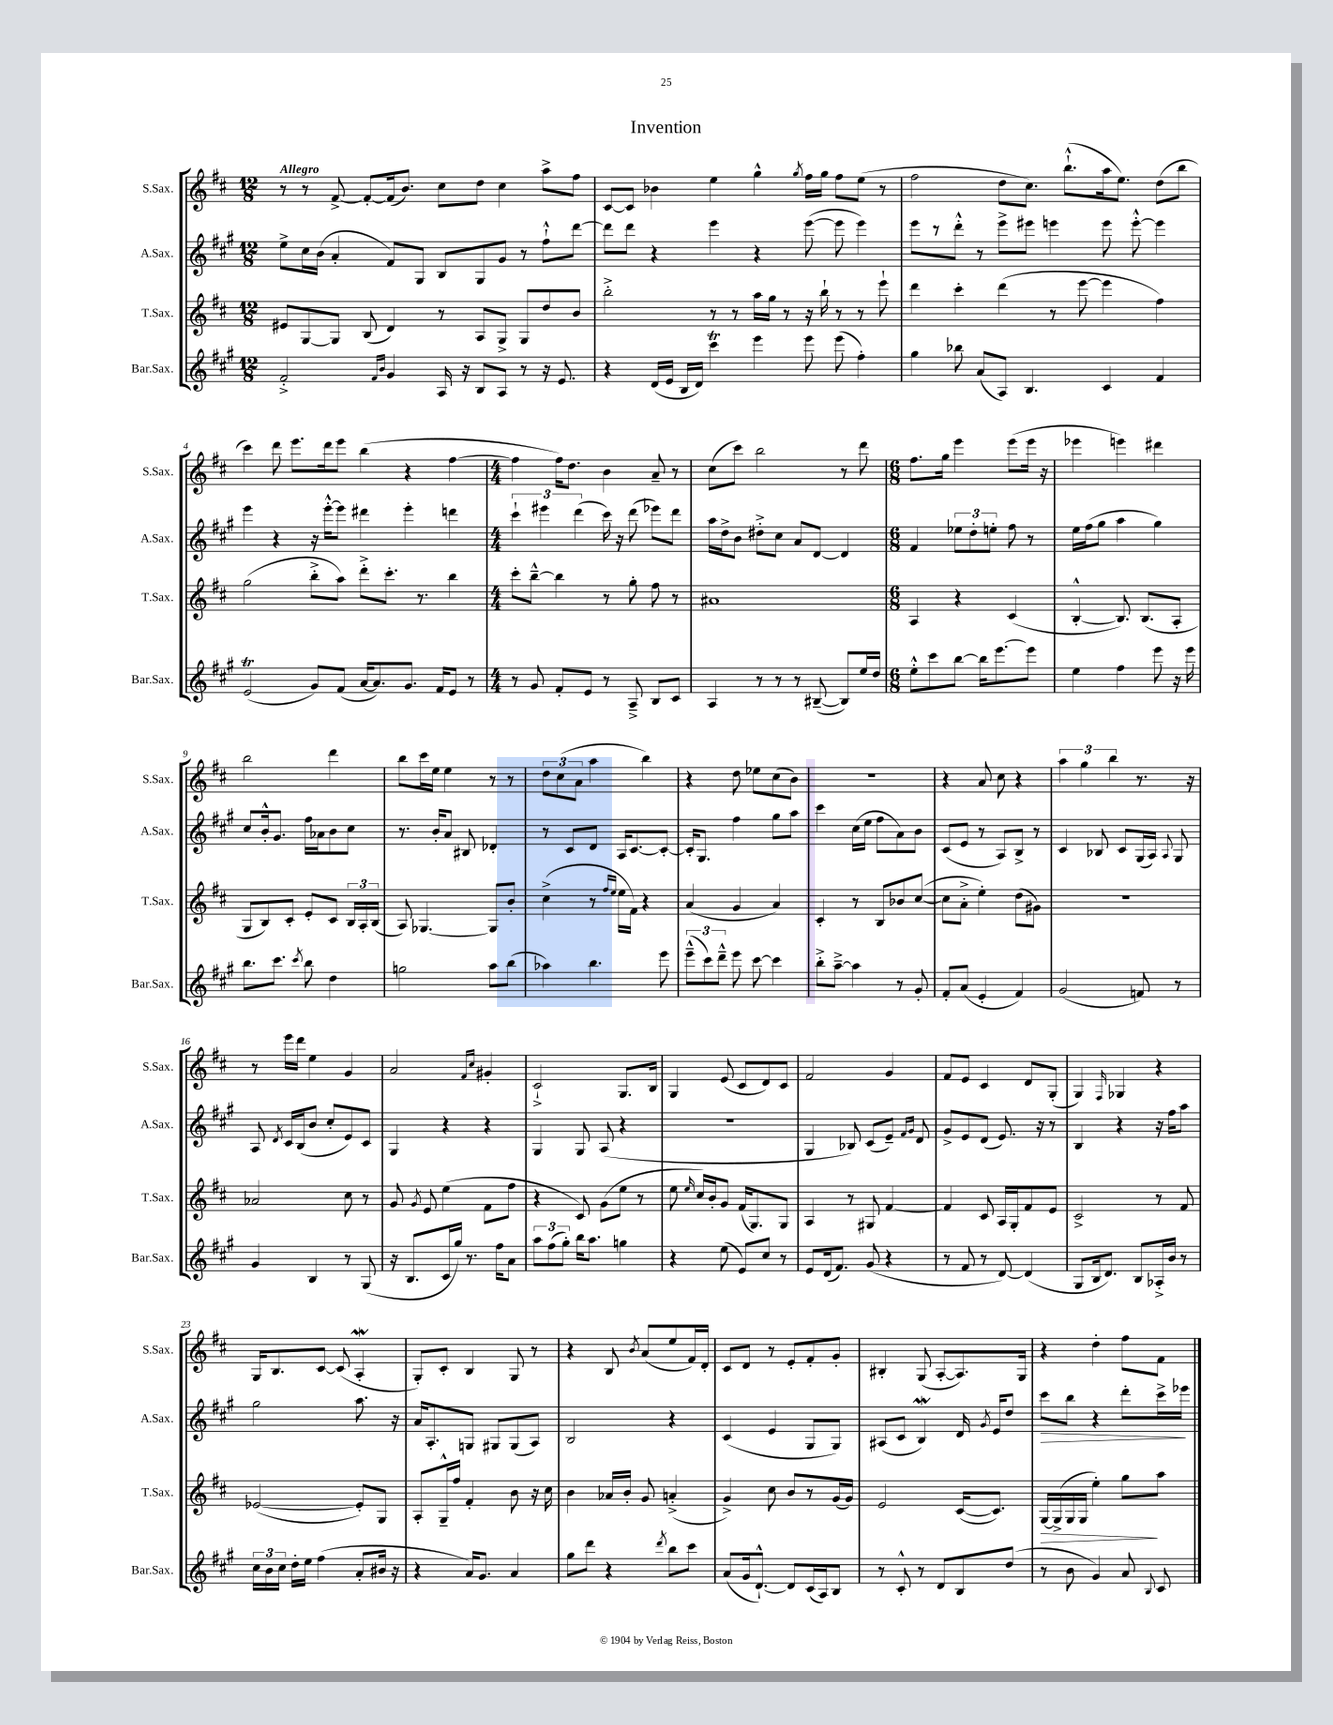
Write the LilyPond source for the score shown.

\header { title = "Invention" }
<<
\new StaffGroup <<
\new Staff = "s0" \with { instrumentName = "S.Sax." shortInstrumentName = "S.Sax." } {
    \clef treble \key d \major \numericTimeSignature \time 12/8 \tempo "Allegro"
    \autoBeamOff r8 r8 fis'8~-> fis'8[~-. fis'16( b'8.]) cis''8[ d''8] cis''4 a''8[-> fis''8] |
    cis'8[~ cis'8] bes'4 e''4 g''4-^ \acciaccatura { g''8 } fis''16[ g''16] fis''8[ e''8]( r8 |
    fis''2 d''8[ cis''8.]) b''8.[-!-^( a''16 e''8.]) d''8[( b''8] |
    cis'''4) d'''8 e'''8.[ d'''16 e'''8] b''4( r4 fis''4~ |
    \numericTimeSignature \time 4/4 fis''4 fis''16[) d''8.] b'4 a'8-- r8 |
    cis''8[( cis'''8]) b''2 r8 d'''8 |
    \numericTimeSignature \time 6/8 fis''8.[ g''16] e'''4 e'''8[( e'''16] r16 |
    ees'''4 e'''4) dis'''4 |
    b''2 d'''4 |
    b''8[ cis'''16 e''16] e''4 r8 r8 |
    \tuplet 3/2 { d''8[ cis''8( a'8] } a''4 b''4) |
    r4 d''8 ees''8[ cis''8( b'8]) |
    R2. |
    r4 a'8 cis''8 r4 |
    \tuplet 3/2 { a''4 g''4 b''4 } r8. r16 |
    r8 e'''16[ d'''16] e''4 g'4 |
    a'2 \grace { fis'16[ cis''16] } gis'4-. |
    cis'2-!-> g8.[ b16] |
    g4 e'8( cis'8[ d'8) cis'8] |
    fis'2 g'4 |
    fis'8[ e'8] cis'4 d'8[ g8]-.( |
    g4) \grace { fis16 } ges4 r4 |
    g16[ b8. cis'8]~ cis'8( a4-.\mordent |
    g8[-.) cis'8]-. b4 g8 r8 |
    r4 b8 \acciaccatura { b'8 } a'8[( e''8 fis'16) d'16]-. |
    cis'8[ d'8] r8 e'8[-. fis'8-. g'8]-. |
    bis4-. g8( a8[~-. a8.) g16] |
    r4 d''4-. fis''8[ fis'8] \bar "|." |
}
\new Staff = "s1" \with { instrumentName = "A.Sax." shortInstrumentName = "A.Sax." } {
    \clef treble \key a \major \numericTimeSignature \time 12/8
    \autoBeamOff e''8[-> cis''16 b'16]( a'4-. fis'8[) gis8] b8[ gis8 gis'8] r8 fis''8[-!-^ d'''8]~ |
    d'''8[ d'''8] r4 e'''4 r4 e'''8~( e'''8 e'''4) |
    e'''8[ r8 d'''8]-.-^ r8 e'''8[-> eis'''8] e'''4 e'''8 e'''8~-.-^ e'''4 |
    e'''4 r4 r16 e'''16[~-.-^ e'''8] dis'''4 e'''4-. d'''4 |
    \numericTimeSignature \time 4/4 \tuplet 3/2 { cis'''4-! eis'''4 d'''4( } cis'''16) r16 d'''8( ees'''8[) d'''8] |
    a''16[ d''16-> b'8] dis''8[-.-> cis''8] a'8[ d'8]~ d'4 |
    \numericTimeSignature \time 6/8 fis'4 \tuplet 3/2 { ees''8[ d''8-. e''8]-. } fis''8 r8 |
    e''16[ fis''16( gis''8] a''4 gis''4) |
    cis''8[ b'16-.-^ gis'8.] fis''16[ aes'16 b'8 cis''8] |
    r8. b'16[-. a'8] bis8 des'4-. |
    r8 cis'8[ d'8] a16[ cis'8.~ cis'8]~-. |
    cis'16[-. gis8.] fis''4 gis''8[ a''8] |
    cis'''4 cis''16[( e''16] fis''8[ a'8) b'8] |
    cis'8[( e'8] r8 a8[) b8]-> r8 |
    cis'4 bes8 cis'8[ gis16( a16]) \appoggiatura { a8 } gis8 |
    a8 \acciaccatura { d'8 } cis'16[ b16( b'8] cis''8[-. e'8) cis'8] |
    gis4 r4 r4 |
    gis4 gis8 a8( r4 |
    R2. |
    gis4 bes8) cis'8[( e'8]--) \grace { fis'16[ gis'16] } d'8 |
    gis'8[-> e'8 d'8]( e'8.) r16 r8 |
    b4 r4 r16 fis''16[ a''8] |
    gis''2 a''8. r16 |
    a'16[ a8.-. g8] gis8[ gis8( a8]) |
    b2 r4 |
    cis'4( e'4 gis8[ gis8]) |
    ais8[( cis'8] b4\mordent) d'16 \acciaccatura { gis'8 } e'16[ d''8] |
    cis'''8[\> b''8] r4 d'''8[-. cis'''16-> ees'''16]\! \bar "|." |
}
\new Staff = "s2" \with { instrumentName = "T.Sax." shortInstrumentName = "T.Sax." } {
    \clef treble \key d \major \numericTimeSignature \time 12/8
    \autoBeamOff eis'8[ g8~ g8] b8( d'4) r8 a8[ g8]-> g8[ d''8 b'8] |
    b''2-.-> r8 r8 a''16[ g''16] r8 r16 b''16-! r8 r8 e'''8-! |
    d'''4 cis'''4-. d'''4( r8 e'''8~ e'''4 fis''4) |
    g''2( b''8[-.-> a''8]) d'''8[-.-> cis'''8.]-. r8. b''4 |
    \numericTimeSignature \time 4/4 cis'''8[-. b''8]~---^ b''4 r8 g''8-. fis''8 r8 |
    ais'1 |
    \numericTimeSignature \time 6/8 a4 r4 cis'4( |
    b4~-.-^ b8.) b8.[( a8]-. |
    g8[ b8) cis'8]-. e'8[-. cis'8] \tuplet 3/2 { b16[ a16-. b16]( } |
    a8) ges4.~ ges8[ b'8]-. |
    cis''4->( r8 \grace { fis''16[ e''16] } e''16[ fis'16]) r4 |
    a'4( g'4 a'4) |
    cis'4-. r8 b8[ bes'8 cis''8]~( |
    cis''8[ a'8]-.-> e''4-.) d''8[( gis'8]) |
    R2. |
    aes'2 cis''8 r8 |
    g'8 \acciaccatura { g'8 } e'8 e''4( fis'8[ fis''8] |
    r4 cis'8) g'8[( e''8] r8 |
    e''8 \grace { e''16 } cis''16[) b'16-. g'8] fis'16[( g8.) g8] |
    a4 r8 gis8 fis'4~ |
    fis'4 cis'8 a16[ g16-. fis'8 e'8] |
    cis'2-> r8 fis'8 |
    ees'2~( ees'8[-.) g8] |
    a8[-. g16---^ fis''16] fis'4-. b'8 r16 cis''16 |
    b'4 aes'16[ b'16]-. g'8 a'4-.->( |
    g'4->) cis''8 b'8[ r8 g'16( g'16]) |
    e'2 cis'16[~( cis'8.]) |
    g16[~\> g16->( g16 g16] e''4-.) g''8[\! a''8] \bar "|." |
}
\new Staff = "s3" \with { instrumentName = "Bar.Sax." shortInstrumentName = "Bar.Sax." } {
    \clef treble \key a \major \numericTimeSignature \time 12/8
    \autoBeamOff fis'2-.-> \grace { fis'16[ b'16] } gis'4 a16 r16 b8[ a8] r8 r16 e'8. |
    r4 d'16[( e'16] b16[ d'16]) cis'''4\trill e'''4 e'''8 e'''8( fis''4-.) |
    gis''4 bes''8 a'8[( a8]) b4. cis'4 fis'4 |
    e'2\trill( gis'8[) fis'8]( a'16[~ a'8.) gis'8.] fis'16[ e'8] r8 |
    \numericTimeSignature \time 4/4 r8 gis'8 fis'8[-. e'8] r8 a8---> b8[ cis'8] |
    a4 r8 r8 r8 bis8~--( bis8[) e''16 d''16] |
    \numericTimeSignature \time 6/8 e''8[-.-^ cis'''8 b''8]~ b''16[ e'''8.~ e'''8] |
    e''4 fis''4 e'''8 r16 e'''16 |
    b''8.[ cis'''8.] \acciaccatura { cis'''8 } b''8 d''4 |
    g''2 a''8[ b''8]( |
    aes''4) b''4. e'''8 |
    \tuplet 3/2 { e'''8[---^( cis'''8) d'''8]---^ } e'''8 cis'''8~ cis'''4 |
    b''8[-.-> a''8]~---> a''4 r8 gis'8-. |
    fis'8[-. a'8]( e'4-. fis'4) |
    gis'2( f'8) r8 |
    gis'4 b4 r8 gis8( |
    r16 b8.[ cis'16 gis''16]) r8. fis''16[ a'8] |
    \tuplet 3/2 { a''8[ fis''8( gis''8]-.) } b''16[ a''8.] g''4 |
    r4 e''8( e'8[) cis''8] r8 |
    e'8[ d'16( fis'8.]) gis'8( r4 |
    r8 fis'8 r8 d'8~) d'4( |
    gis8[ b16 d'8.]) b8[ aes16-.-> b'16] r8 |
    \tuplet 3/2 { cis''16[ b'16 cis''16] } d''16[-. e''16] fis''4( a'8[-. bis'16] r16 |
    r4 a'16[) gis'8.] a'4 |
    gis''8[ d'''8] r4 \acciaccatura { d'''8 } b''8[ cis'''8] |
    a'8[( gis'16 d'8.]~-!-^) d'8[ cis'16( a16) b8] |
    r8 cis'8-.-^ r8 d'8[ b8 d''8]( |
    r8 b'8 gis'4) a'8 \appoggiatura { b8 } cis'8 \bar "|." |
}
>>
>>
